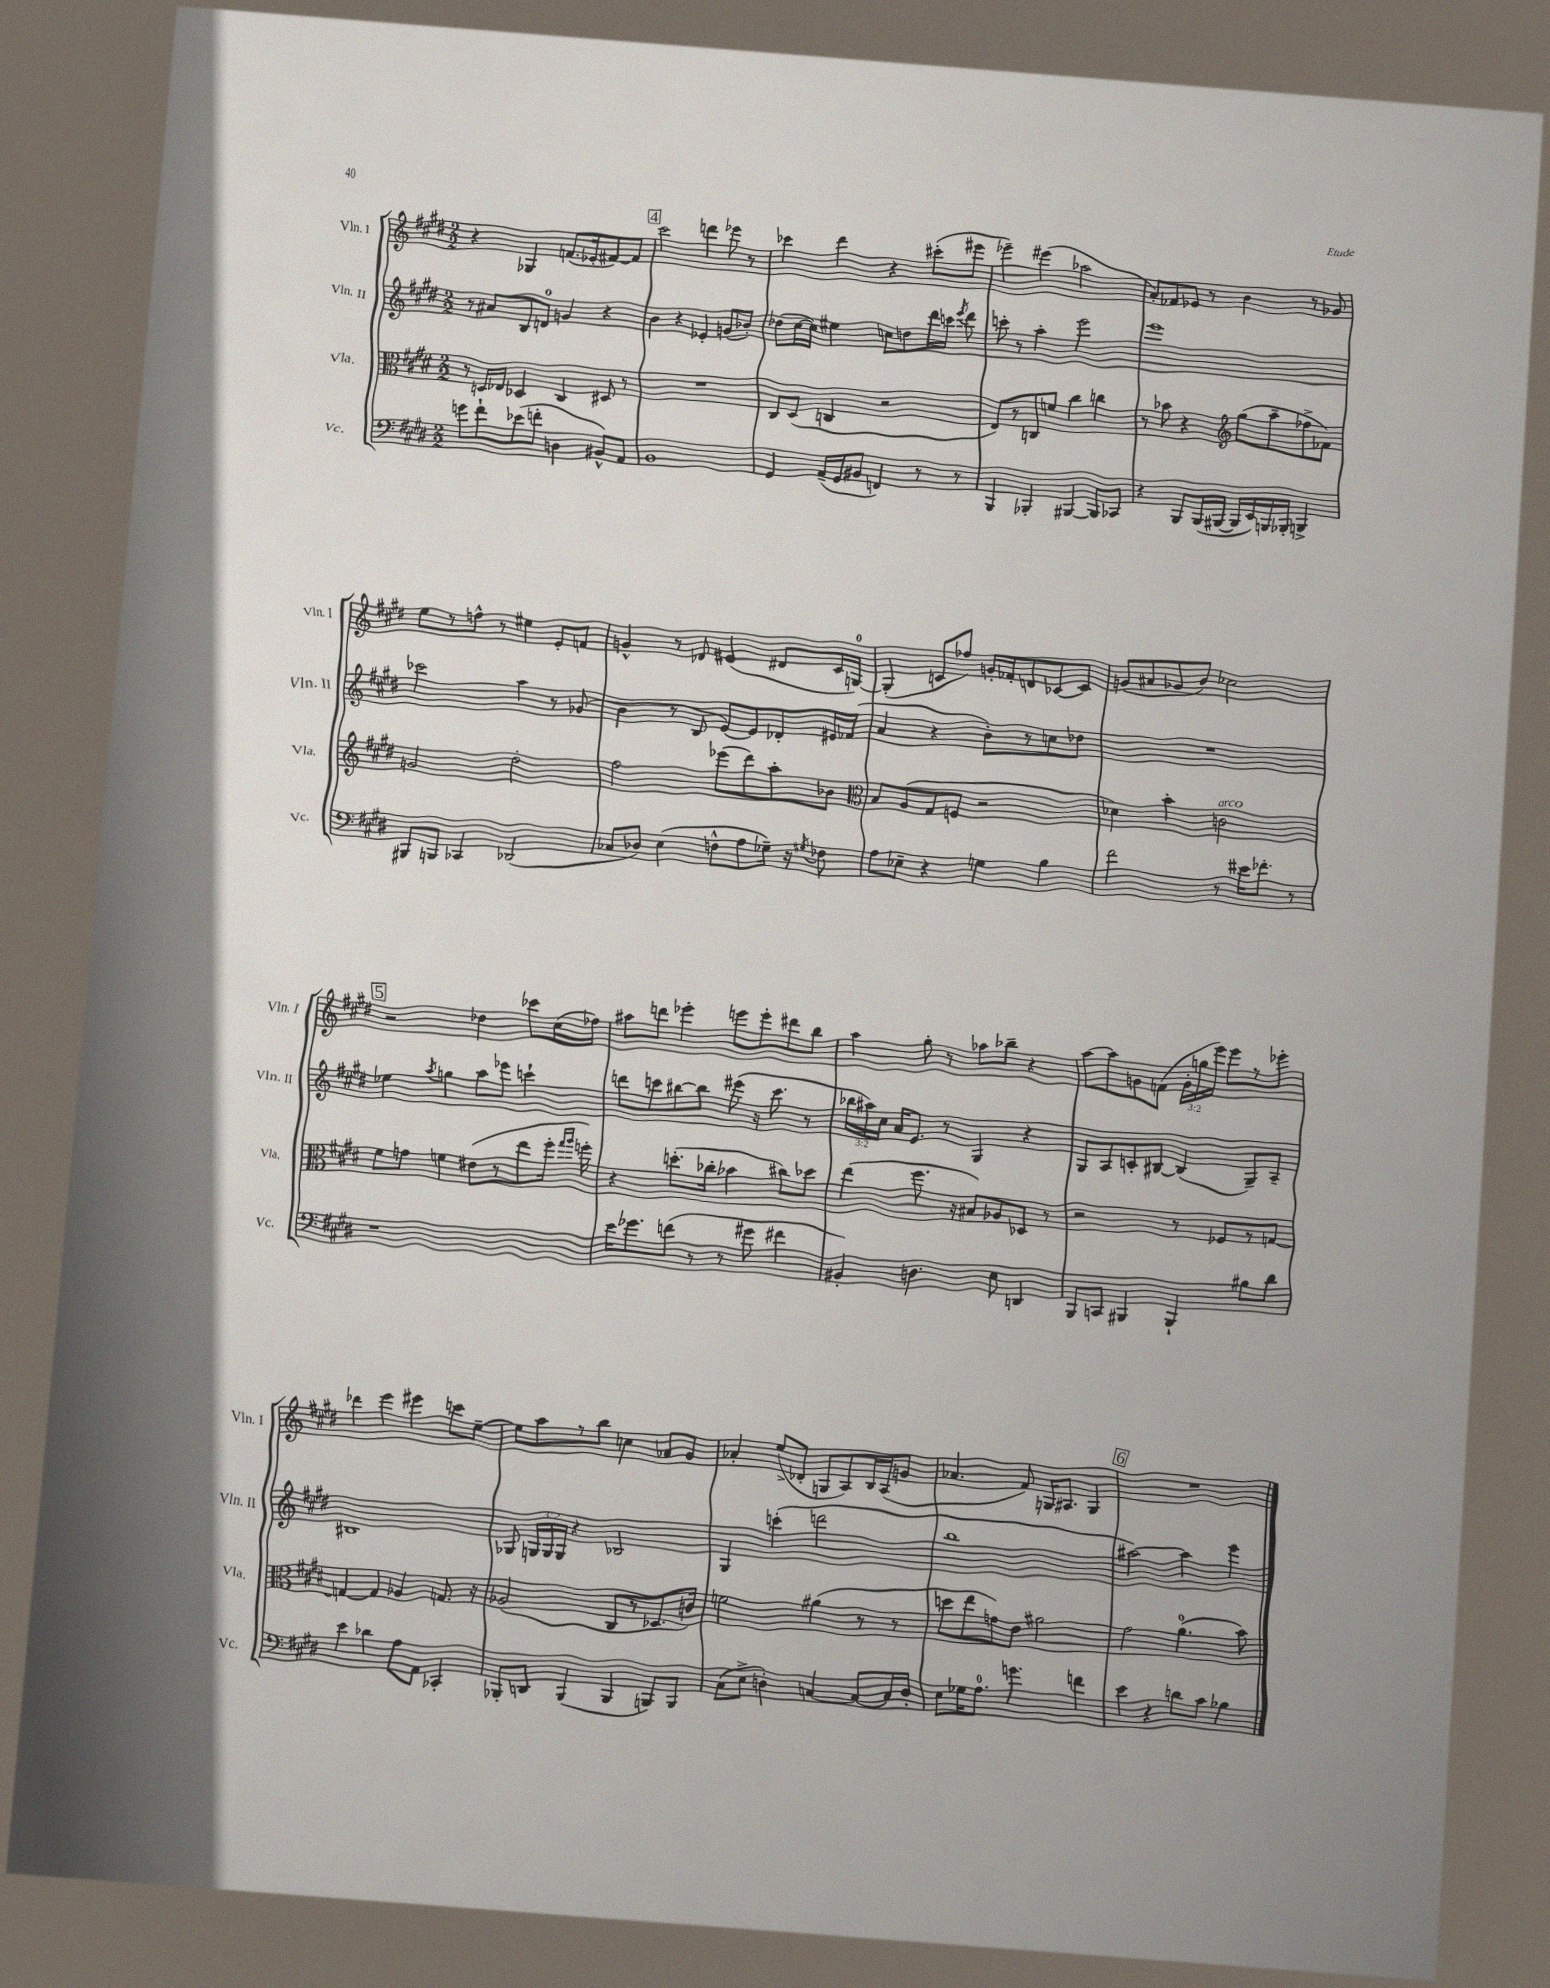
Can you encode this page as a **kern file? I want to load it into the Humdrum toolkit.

**kern	**kern	**kern	**kern
*part4	*part3	*part2	*part1
*staff4	*staff3	*staff2	*staff1
*I"Vc.	*I"Vla.	*I"Vln. II	*I"Vln. I
*I'Vc.	*I'Vla.	*I'Vln. II	*I'Vln. I
*clefF4	*clefC3	*clefG2	*clefG2
*k[f#c#g#d#]	*k[f#c#g#d#]	*k[f#c#g#d#]	*k[f#c#g#d#]
*M2/2	*M2/2	*M2/2	*M2/2
=109	=109	=109	=109
8gn\L	8r	8r	4r
8f#`\	16Dn/LL	8a#X/L	.
.	16E-X/JJ	.	.
(8e-X\	4D-X/	8B/	4G-X/
8fn'\J	.	8dn/J	.
4Dn\	4C#/	4gn/	(8.fn/L
.	.	.	16e-X'/k
8BB#X^^/L)	8D#X/	4r	[8f#X/)
8AA/J	8r	.	8f#/J]
!!LO:REH:place=s1:t=4
=110	=110	=110	=110
1BB	1r	4b\	2ccc#\
.	.	4r	.
.	.	4e-X'/	4dddn\
.	.	(8gn/L	8eee-X\
.	.	8b-X'/J)	8r
=111	=111	=111	=111
4GG#/	8C#/L	(8dd-X\L	4ccc-X\
.	(8D#/J	[16cc#\L	.
.	.	16cc#\JJ])	.
(16AA~/LL	4Cn/	4ee#X\	4ddd#\
16GG#/J	.	.	.
8BB#X/J	.	.	.
4FFn/)	2r	8ccn\L	4r
.	.	8ddn\	.
8r	.	16ddd#\L	(8ccc#X'\L
.	.	16cccn\JJ	.
.	.	8qeee/	.
8r	.	8ddd#\	8eee#X\J
=112	=112	=112	=112
4BBB/	8E/L)	8cccn'\	4eee-X~\)
.	8r	8r	.
4BBB-X'/	8Cn/	4aa'\	(4eee#X\
.	8fn/J	.	.
[4BBB#X/	4cc#\	2eee\	2aa-X\
8BBB#/L]	4ccn\	.	.
8CC-X/J	.	.	.
=113	=113	=113	=113
4r	8r	1eee	8a'/L)
.	8b-X\	.	8f-X/
8BBB/L	4r	.	8e-X/J
(16BBB/L	.	.	8r
[16BBB#X/JJ	.	.	.
*	*clefG2	*	*
16BBB#/LL]	(8gg#\L	.	4b\
16EE/)	.	.	.
16BBBn/	8aa~\	.	.
16BBB-X'/JJ	.	.	.
4BBBn^/	8ff-X^\	.	8r
.	8f-X\J)	.	8g-X/
!!LO:LB:g=z
=114	=114	=114	=114
8BBB#X/L	2gn/	2ccc-X\	8ee\L
8BBBn/J	.	.	8r
4CC-X/	.	.	8ffn^^\J
.	.	.	8r
(2DD-X/	2dd#'\	4aa\	4ee#X\
.	.	8r	8e'/L
.	.	(8g-X/	8fn/J
=115	=115	=115	=115
8C-X/L	2ff#\	4b\	4gn^^/
8D-X/J)	.	.	.
(4E\	.	8r	8r
.	.	8B/	8d-X/
8Fn^^\L	(8eee-X\L	[8e/L)	(4e#X/
8A\	8ddd#\)	8e/]	.
16G-X~\Jk)	8aa'\	8d-X'/	8d#X/L
16r	.	.	.
8qG#X/	.	.	.
8F-X\	8b-X\J	16e#X/L	16c#/L
.	.	(16f-X/JJ	[16Gn/JJ)
=116	=116	=116	=116
*	*clefC3	*	*
8A\L	8B/L	4a/	(4G'/]
8E-X~\J	(8A/	.	.
4r	8G#/	4r	8cn/L
.	8Fn/J	.	8ff-X/J)
4Gn\	2r	8b'\L)	16gn'/LL
.	.	.	16f-X'/J
.	.	8r	8dn/
4B\	.	8ccn\	[8c-X/
.	.	8dd-X\J	8c-/J]
=117	=117	=117	=117
2f#\	4d-X\)	1r	(8gn/L
.	.	.	8a#X/
.	4b'\	.	8g-X/
.	.	.	8b/J)
!	!LO:TX:a:i:t=arco	!	!
8r	2cn\	.	2cc-X\
16e#X\KL	.	.	.
8.f-X'\J	.	.	.
8r	.	.	.
!!LO:LB:g=z
!!LO:REH:place=s1:t=5
=118	=118	=118	=118
1r	8f#\L	4ee-X\	2r
.	8gn\J	.	.
.	.	8qaa/	.
.	4fn\	4ggn\	.
.	(8e#X\L	8aa\L	4dd-X\
.	8r	8eee-X\J	.
.	8ee\	4cccn`\	8ccc-X\L
.	16ff#'\Jk	.	(16cc#\L
.	16qqgg#/LL	.	.
.	16qqaa/JJ	.	.
.	16ffn'\)	.	16ff-X\JJ)
=119	=119	=119	=119
16e\KL	4r	8dddn\L	8aa#X\L
8.g-X\	.	.	.
.	.	8cccn\	8dddn\J
(8fn\J	(8.ddn'\L	[8bb#X\	4eee-X'\
8r	.	8bb#\J]	.
.	16cc-X'\Jk	.	.
8r	4b-X\	(8eee#X\	8eeen\L
8g#X\	.	16r	8eee'\
.	.	8.ccc\	.
4f#X\	8cc#X\L)	.	8ddd#X\
.	8dd-X\J	8r	8bb\J
=120	=120	=120	=120
4BB#X'/)	(4ee\	24bb-X\LL	4aa\
.	.	24aa#X\)	.
.	.	24cc#\JJ	.
.	.	16a/KL	.
.	.	8.e/J	.
4.Dn\	8.ff#\	.	8gg#'\
.	.	8r	8r
.	16r	.	.
.	8B#X/L)	4G#/	8aa-X\L
8E\	8A-X/	.	8bb-X~\J
4DDn/	8D-X/J	4r	4r
.	8r	.	.
=121	=121	=121	=121
8BBB/L	2r	8G#/L	[8aa\L
8CCn/J	.	8A/	8aa\]
4BBB#X/	.	8cn'/	8gn\
.	.	[8B#X/J	(8fn\J
4BBB#`/	8r	(4B#/]	24g'\LL
.	.	.	24ggn\
.	.	.	24eee\JJ)
.	8F-X/L	.	8eee\L
8B#X\L	8r	8G#~/L)	8r
8d#\J	[8Gn/J	8A~/J	8eee-X'\J
!!LO:LB:g=z
=122	=122	=122	=122
4e\	4Gn/_	1B#X	4ddd-X\
4d-X\	4G/]	.	4eee\
8A\L	4A-X/	.	4eee#X\
8AA\J	.	.	.
4CC-X'/	8.Gn/	.	8cccn\L
.	.	.	[8ee~\J
.	16r	.	.
=123	=123	=123	=123
8BBB-X'/L	(2A-X/	8G-X/	8ee\L]
8DDn/J	.	24Gn/LL	8aa\
.	.	24G/	.
.	.	24G/JJ	.
(4BBB-/	.	4r	8r
.	.	.	8bb\J
4BBB-/	8C#/L	2B-X/	4ccn\
.	8r	.	.
8BBBn/L)	8.D-X/	.	8a-X/L
8BBB/J	.	.	8g#/J
.	16cn/Jk)	.	.
=124	=124	=124	=124
(8C#\L	2fn\	4G#/	4a-X'/
8E^\J	.	.	.
4Dn'\)	.	(4cccn'\	(8ee^/L
.	.	.	8d-X'/J
[4Cn/	(4a#X\	2dddn\	8Gn/L
.	.	.	8A/)
8C/L_	8r	.	16B/L
.	.	.	(16A/J
16C/L]	8r	.	8gn/J
16D'/JJ	.	.	.
=125	=125	=125	=125
8E\L	8ddn\L	1bb	4.a-X/
16G-X\K	8ee\	.	.
8.A\J	.	.	.
.	8gn\)	.	.
4.gn\	8e\J	.	8f#/)
.	2a#X\	.	16Gn/KL
.	.	.	8.A#X/J
4fn\	.	.	4G/
!!LO:REH:place=s1:t=6
=126	=126	=126	=126
4e\	2g#\	[2aa#X\)	1r
4r	.	.	.
8dn\L	(4.a\	4aa#\]	.
8c#\J	.	.	.
4B-X\	.	4eee\	.
.	8b\)	.	.
==	==	==	==
*-	*-	*-	*-
